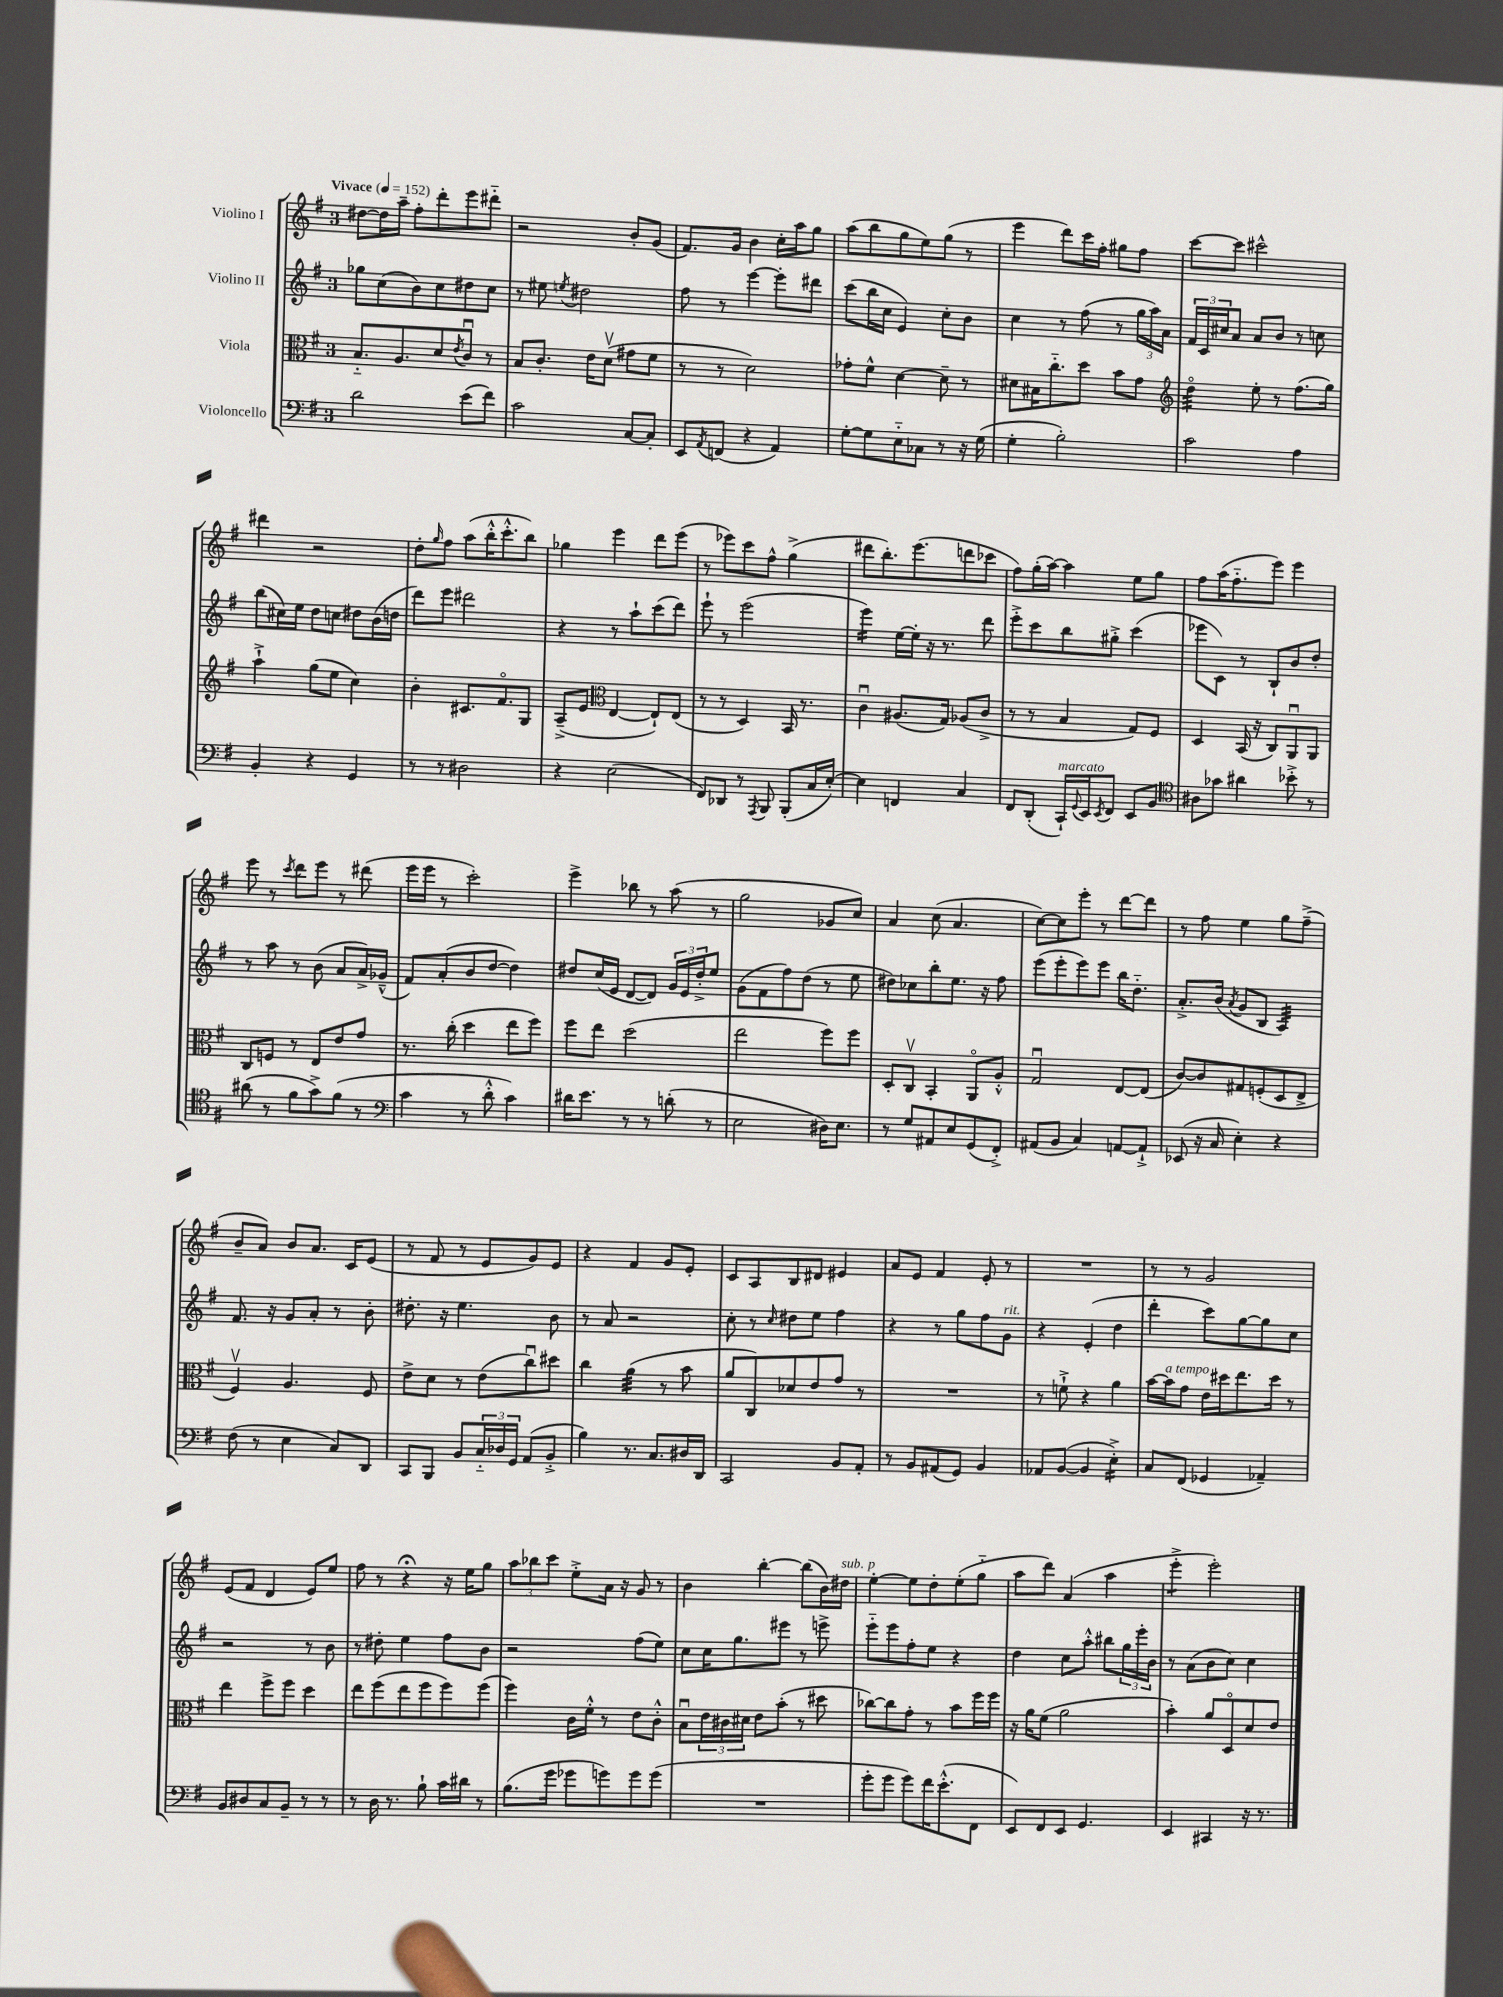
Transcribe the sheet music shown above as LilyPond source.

<<
\new StaffGroup <<
\new Staff = "s0" \with { instrumentName = "Violino I" } {
    \clef treble \key g \major \once \override Staff.TimeSignature.style = #'single-digit \time 3/4 \tempo "Vivace" 4 = 152
    dis''8~ dis''16 a''16-- fis''8-. d'''8-. e'''8 dis'''8-_ |
    r2 b'8-. g'8( |
    fis'8.) g'16 b'4 c''16-. a''16 g''8 |
    a''8( b''8 g''8 e''8) g''8( r8 |
    e'''4 d'''8) c'''16 fis''16-. gis''8 fis''8 |
    c'''8~ c'''8 cis'''2-^ |
    dis'''4 r2 |
    d''8-. \grace { g''16 } fis''8 a''8( b''16-.-^ c'''8.-.-^ b''8) |
    ges''4 e'''4 d'''8 e'''8( |
    r8 ees'''8) c'''8 fis''8-^ g''4->( |
    dis'''8 b''8.-.) e'''8.( d'''8 ces'''8 |
    fis''8) g''16-.( a''16~) a''4 e''8 g''8 |
    fis''8 a''16( fis''8.-_ e'''8) e'''4 |
    e'''8 r8 \acciaccatura { c'''8 } d'''8 e'''8 r8 dis'''8( |
    e'''16 e'''16 r8 c'''2-.) |
    e'''4-> bes''8 r8 a''8( r8 |
    g''2 ges'8 c''8) |
    a'4 c''8( a'4. |
    c''8~) c''8 e'''8-. r8 d'''8~ d'''8 |
    r8 fis''8 e''4 g''8 fis''8--->( |
    b'8-- a'8) b'8 a'8. c'16 e'8( |
    r8 fis'8 r8 e'8 g'8) e'8 |
    r4 fis'4 g'8 e'8-. |
    c'8 a8 b8 dis'8 eis'4 |
    a'8 e'8 fis'4 e'8-. r8 |
    R2. |
    r8 r8 g'2 |
    e'8( fis'8 d'4 e'8) e''8 |
    fis''8 r8 r4\fermata r16 e''16 g''8 |
    \tuplet 3/2 { a''8 bes''8 c'''8 } e''8-.-> a'16 r16 g'8 r8 |
    b'4 b''4~-. b''8( b'16) dis''16^\markup { \italic "sub. p" } |
    e''4~-. e''8 d''8-. e''8-.( g''8-_ |
    a''8 d'''8) a'4( a''4 |
    e'''4:8-.-> e'''2-.) \bar "|." |
}
\new Staff = "s1" \with { instrumentName = "Violino II" } {
    \clef treble \key g \major \once \override Staff.TimeSignature.style = #'single-digit \time 3/4
    ges''8 c''8( b'8) c''8 dis''8 c''8 |
    r8 eis''8 \acciaccatura { e''8 } dis''2 |
    fis''8 r8 e'''4~ e'''8-. dis'''8 |
    c'''8( b''16 c''16 e'4) c''8-. b'8 |
    c''4 r8 fis''8( r8 \tuplet 3/2 { g''16 a''16) a'16 } |
    \tuplet 3/2 { fis'16 c'16 cis''16 } a'8 a'8 b'8 r8 c''8 |
    b''8( cis''16) e''16 d''8 c''8 dis''8 b'16( d''16 |
    d'''8) e'''8 dis'''2 |
    r4 r8 a''8-! c'''8( d'''8) |
    e'''8-! r8 e'''2( |
    e'''4:16) e''16~ e''16-. r16 r8. d'''8 |
    e'''8-.-> c'''8 b''8 gis''8-.-> c'''4( |
    ees'''8 c'8) r8 b8-! b'8 d''8-. |
    r8 a''8 r8 b'8( a'8 a'16->) ges'16---^( |
    fis'8) a'8-.( b'8 d''8~ d''4) |
    dis''8 c''16( e'16 d'8~ d'8) \tuplet 3/2 { g'16 e'16 dis''16-.-> } e''8 |
    g'8( fis'8 fis''8) d''8( r8 e''8 |
    dis''8) ces''8 b''8-. e''8. r16 fis''8 |
    e'''8( e'''8-. e'''8) e'''8 b''16 d''8.-_ |
    a'8.-.-> b'16( \acciaccatura { a'8 } g'8 b8 a4:32) |
    fis'8. r16 g'8 a'8-. r8 b'8-. |
    dis''8.-. r16 e''4. b'8 |
    r8 a'8 r2 |
    c''8-. r8 \grace { c''16 } dis''8 e''8 fis''4 |
    r4 r8 g''8 fis''8 g'8^\markup { \italic "rit." } |
    r4 e'4-.( d''4 |
    d'''4-. c'''8) g''8~ g''8 c''8 |
    r2 r8 b'8 |
    r8 dis''8-. e''4 fis''8 b'8 |
    r2 fis''8( e''8) |
    c''8 c''16 g''8. eis'''8 r8 e'''8-> |
    e'''8-_ e'''8 fis''8-. e''8 r4 |
    d''4 c''8 a''8-.-^ bis''8 \tuplet 3/2 { g''16 e'''16-. b'16 } |
    r8 a'8( b'8 c''8) c''4 \bar "|." |
}
\new Staff = "s2" \with { instrumentName = "Viola" } {
    \clef alto \key g \major \once \override Staff.TimeSignature.style = #'single-digit \time 3/4
    b8.-_ a8. d'8 \acciaccatura { e'8 } c'8\downbow r8 |
    b8 c'8.-. e'16 d'8\upbow( gis'8 fis'8 |
    r8 r8 d'2) |
    ges'8-. fis'8-^ d'4~ d'8-- r8 |
    dis'8 bis16 c''8.-_ d''8 b'8 g'8 |
    \clef treble d''4:32\flageolet e''8-. r8 fis''8.( g''16) |
    a''4-!-> g''8( e''8 c''4) |
    b'4-. cis'8. fis'8.\flageolet g8 |
    a8--->( e'8 \clef alto e4~ e8-!) e8( |
    r8 r8 d4) b,16 r8. |
    c'4\downbow ais8.( g16) aes8( c'8-> |
    r8 r8 b4 g8) fis8 |
    d4 b,16( r16 c8) a,8\downbow a,8 |
    c8 f8 r8 e8 e'8 g'8 |
    r8. c''16-.( d''4 e''8 fis''8) |
    fis''8 e''8 d''2( |
    e''2 fis''8) fis''8 |
    d8-. c8\upbow b,4-. a,8\flageolet a8-.-^ |
    g2\downbow e8~ e8( |
    c'8~) c'8 gis8 f8-.( d8 e8-> |
    fis4\upbow) a4. fis8 |
    e'8-> d'8 r8 e'8( c''8\downbow) dis''8 |
    c''4 a'4:32( r8 b'8 |
    a'8 c8) des'8 e'8 g'8 r8 |
    R2. |
    r8 f'8-!-> r4 a'4 |
    b'16~ b'16^\markup { \italic "a tempo" } g'8 e'16 dis''16 e''8. dis''16 r8 |
    e''4 fis''8-> fis''8 d''4 |
    e''8 fis''8( e''8 fis''8 fis''8) fis''8( |
    fis''4) c'16 fis'16-.-^ r8 e'8 c'8-.-^ |
    b8\downbow \tuplet 3/2 { e'16 cis'16 dis'16 } e'8 b'8-.( r8 dis''8 |
    ces''8~) ces''8 g'8-. r8 b'8 fis''16 fis''16 |
    r16 a'16 fis'8( a'2 |
    b'4-.) a'8 d8\flageolet d'8 e'8 \bar "|." |
}
\new Staff = "s3" \with { instrumentName = "Violoncello" } {
    \clef bass \key g \major \once \override Staff.TimeSignature.style = #'single-digit \time 3/4
    d'2 e'8( fis'8) |
    c'2 c8~ c8-. |
    e,8 \acciaccatura { a,8 } f,8( r4 a,4) |
    g8~-. g8 e8-_ ces8 r8 r16 g16( |
    g4-. b2-.) |
    c'2 a4 |
    b,4-. r4 g,4 |
    r8 r8 dis2 |
    r4 e2( |
    fis,8) des,8 r8 \acciaccatura { a,,8 } b,,8 b,,8-.( c16 e16~-.) |
    e4 f,4 c4 |
    fis,8 d,8-.( c,16-!^\markup { \italic "marcato" }) \appoggiatura { g,8 } e,16 \acciaccatura { e,8 } fis,8 e,8 b,8 |
    \clef tenor ais8 ges'8 ais'4 bes'8-.-> r8 |
    ais'8( r8 fis'8 g'8->) fis'8( r8 |
    \clef bass c'4 r8 d'8-.-^ c'4) |
    dis'16 e'8. r8 r8 d'8-.( r8 |
    e2 dis16) e8. |
    r8 g8 ais,8 e8 g,8( fis,8-.->) |
    ais,8( b,8 c4) a,8~ a,8-!-> |
    ees,8( r16 c16 e4-.) r4 |
    fis8( r8 e4 c8) d,8 |
    c,8 b,,8 b,8 \tuplet 3/2 { c16-_ des16 g,16 } a,8( b,8-.-> |
    b4) r8. c8. dis16 d,16 |
    c,2 b,8 a,8-. |
    r8 b,8 ais,8( g,8) b,4 |
    aes,8 b,8~( b,4 e4:16-.->) |
    c8 fis,8( ges,4 aes,4--) |
    b,8 dis8 c8 b,8-- r8 r8 |
    r8 d16 r8. b8-! c'16 dis'16 r8 |
    b8.( g'16 ges'8 g'8) g'8 g'8( |
    R2. |
    g'8-. g'8 g'8) fis'16 e'8.-.-^( fis,8 |
    e,8) fis,8 e,8 g,4. |
    e,4 cis,4 r16 r8. \bar "|." |
}
>>
>>
\layout { \context { \Score \remove "Bar_number_engraver" } }
